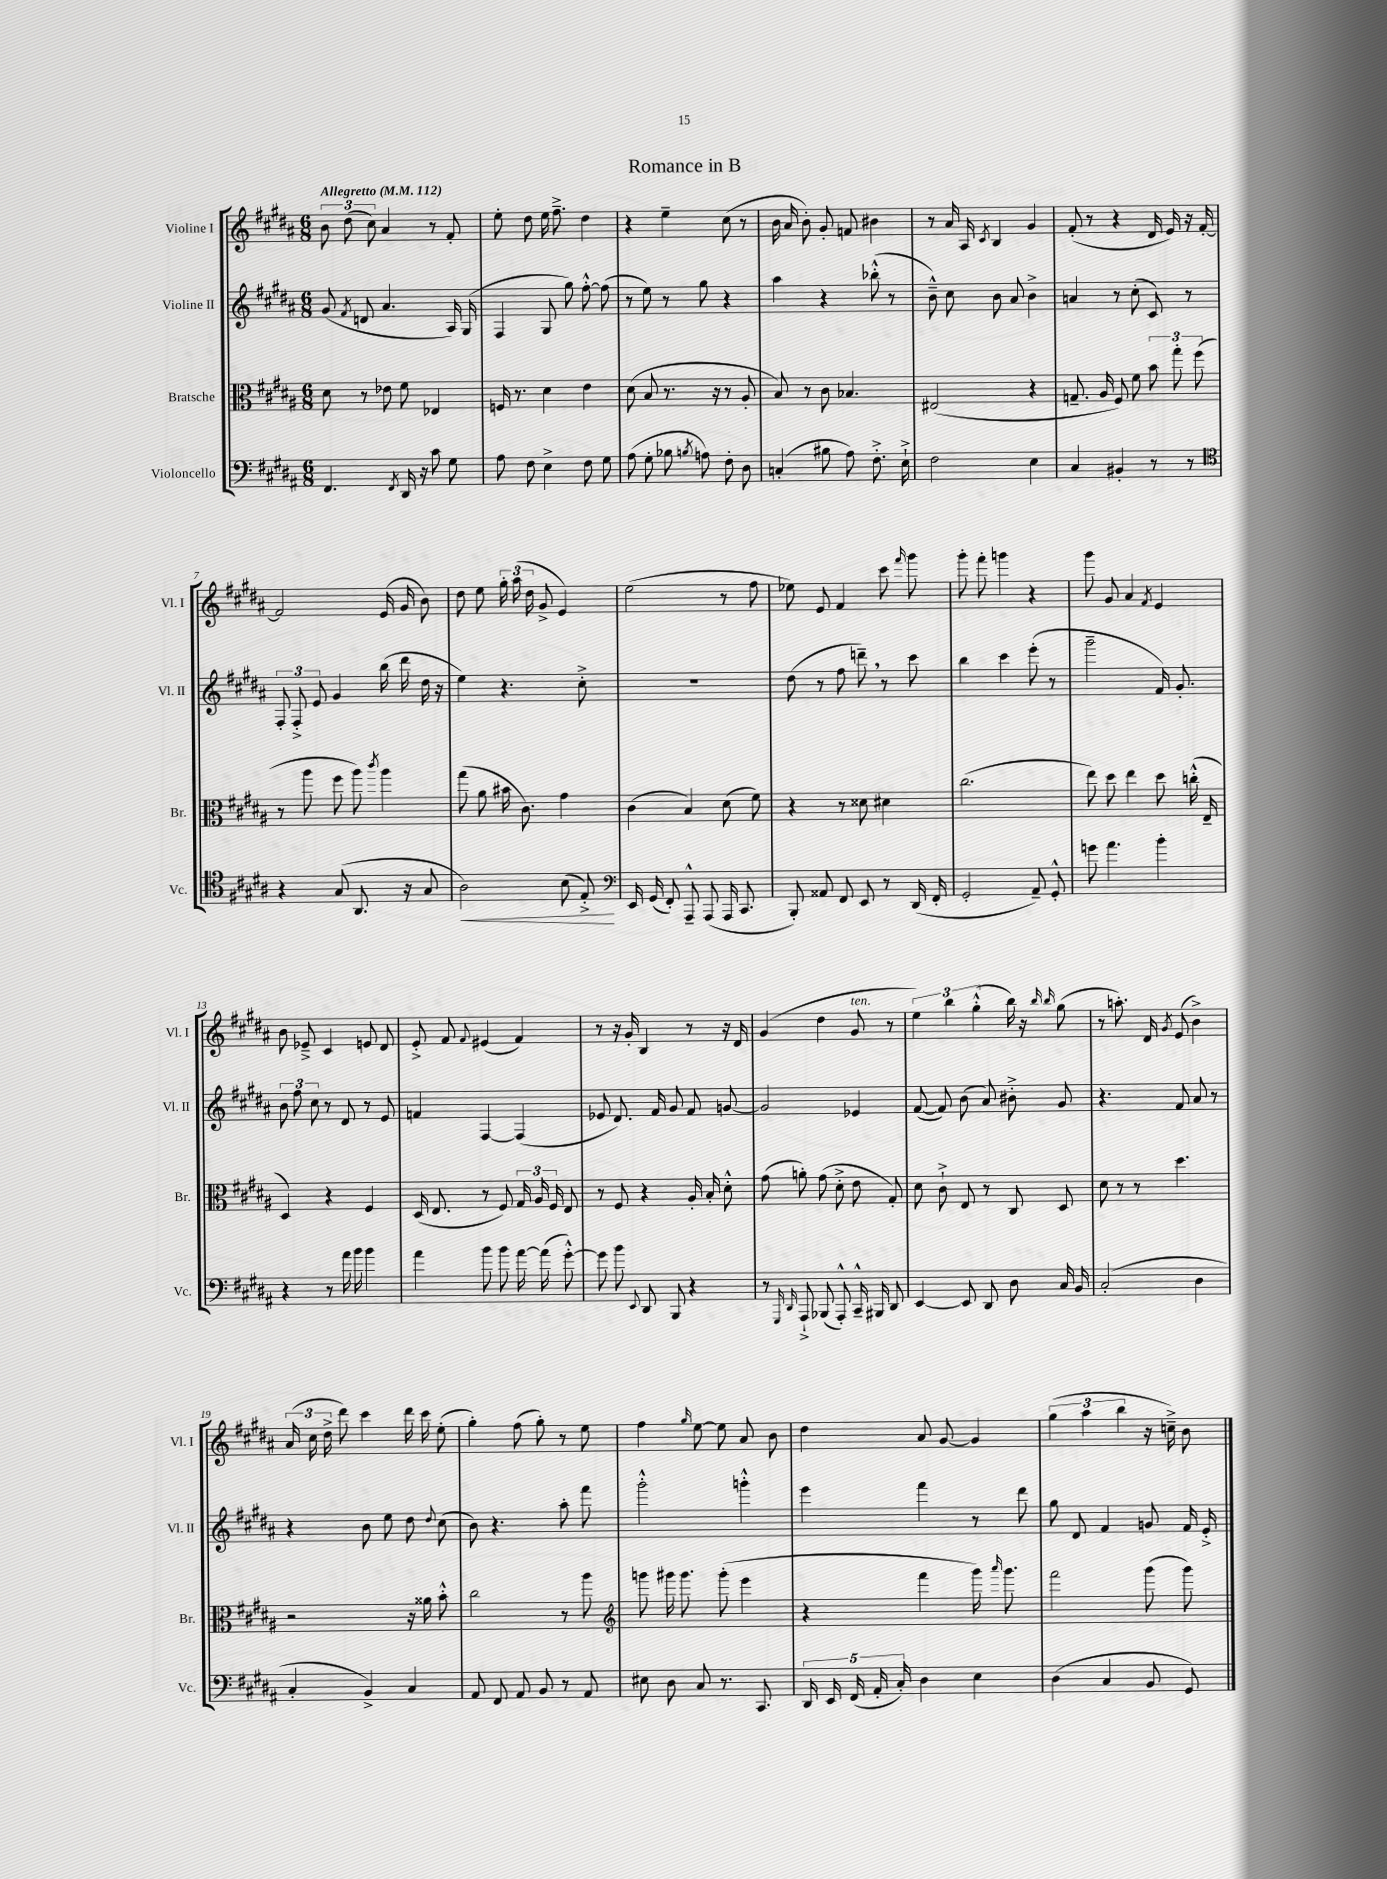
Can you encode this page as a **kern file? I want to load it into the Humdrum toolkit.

**kern	**kern	**kern	**kern
*staff4	*staff3	*staff2	*staff1
*clefF4	*clefC3	*clefG2	*clefG2
*k[f#c#g#d#a#]	*k[f#c#g#d#a#]	*k[f#c#g#d#a#]	*k[f#c#g#d#a#]
*M6/8	*M6/8	*M6/8	*M6/8
*MM112	*MM112	*MM112	*MM112
4.FF#/	8d#\	(8g#/	12b\
.	.	.	(12dd#\
.	.	8qf#/	.
.	8r	8d/	.
.	.	.	12cc#\)
.	8e-\	4.a#/	4a#/
8qFF#/	.	.	.
16DD#/	8f#\	.	.
16r	.	.	.
8c#\	4E-/	.	8r
8G#\	.	16A#/)	8f#'/
.	.	(16G#/	.
=	=	=	=
8A#\	16F/	4F#/	8ee'\
.	8.r	.	.
8F#\	.	.	8dd#\
4E^\	4d#\	8G#/	16ee\
.	.	.	8.ff#~^\
.	.	8gg#\)	.
8F#\	4e\	[8ff#'^^\	4dd#\
8G#\	.	(8ff#\]	.
=	=	=	=
(8A#\	(8d#\	8r	4r
8G#'\	8B/	8ee\)	.
8B-\	8.r	8r	4ee~\
8qB/	.	.	.
8A\)	.	8gg#\	.
.	16r	.	.
8F#'\	8r	4r	(8cc#\
8D#\	8A#'/	.	8r
=	=	=	=
(4C'/	8B/)	4aa#\	16b\
.	.	.	16a#/
.	8r	.	8b'\)
8B#\	8c#\	4r	8g#'/
8A#\)	4.B-/	.	8f/
8.F#'^\	.	(8bb-'^^\	4b#\
.	.	8r	.
16E`^\	.	.	.
=	=	=	=
2F#\	(2E#/	8b~^^\)	8r
.	.	8cc#\	16a#/
.	.	.	16A#/
.	.	.	8qc#/
.	.	8b\	4B/
.	.	8a#/	.
4E\	4r	4b^\	4g#/
=	=	=	=
4C#/	8.G~/	4a/	(8f#'/
.	.	.	8r
.	16A#/	.	.
4BB#'/	8F#/)	8r	4r
.	8f#\	(8cc#'\	.
8r	12b\	8c#/)	16d#/
.	.	.	16e/)
.	12gg#'\	.	.
8r	.	8r	16r
.	(12ff#\	.	.
.	.	.	[16f#'/
=	=	=	=
*clefC4	*	*	*
4r	8r	12F#'/	2f#/]
.	.	12F#'^/	.
.	8aa#\	.	.
.	.	12e/	.
(8G#/	8ff#\	4g#/	.
8.AA#/	8aa#\)	.	.
.	8qccc#/	.	.
.	4aa#\	(16bb\	(16e/
16r	.	16ddd#\	16g#/
8G#/	.	16dd#\	8b\)
.	.	16r	.
=	=	=	=
2A#\)	(8gg#\	4ee\)	8dd#\
.	8a#\	.	8ee\
.	16b#\	4.r	24gg#'\
.	.	.	(24aa#\
.	8.c#\)	.	.
.	.	.	24dd#\
.	.	.	8g#^/
(8B\	4g#\	.	4e/)
8E'^/)	.	8cc#'^\	.
=	=	=	=
*clefF4	*	*	*
16EE/	(4c#\	2.r	(2ee\
(16GG#/	.	.	.
8FF#'/)	.	.	.
8AAA#~^^/	4B/)	.	.
(8AAA#/	.	.	.
16AAA#/	(8d#\	.	8r
8.CC#/	.	.	.
.	8f#\)	.	8ff#\
=	=	=	=
8BBB'/)	4r	(8dd#\	8ee-\)
8AA##/	.	8r	8e/
8FF#/	8r	8ff#\	4f#/
8EE/	8d##\	8ddd~\)	.
8r	4d#\	8r	8ccc#\
.	.	.	16qqfff#/
(16DD#/	.	8ccc#\	8ggg#\
16FF#'/	.	.	.
=	=	=	=
2GG#'/	(2.cc#\	4bb\	8ggg#'\
.	.	.	8fff#'\
.	.	4ccc#\	4ggg\
8AA#~/)	.	(8eee'\	4r
8GG#'^^/	.	8r	.
=	=	=	=
8g\	8ee\)	2ggg#~\	8ggg#\
4.a#\	8dd#\	.	8g#/
.	4ee\	.	4a#/
.	.	.	8qf#/
4b'\	8dd#\	16f#/)	4e/
.	.	8.g#'/	.
.	(16cc'^^\	.	.
.	16E~/	.	.
=	=	=	=
4r	4D#/)	12b\	8b\
.	.	12ff#\	.
.	.	.	8e-~^/
.	.	12cc#\	.
8r	4r	8r	4c#/
16a#\	.	8d#/	.
16b\	.	.	.
4b\	4F#/	8r	8e/
.	.	8e/	8d#/
=	=	=	=
4a#\	(16D#/	4f/	8e'^/
.	8.E/	.	.
.	.	.	8f#/
.	.	.	8qqf#/
8b\	8r	[4F#/	(4e#/
8b\	8F#/)	.	.
[16a#\	24G#/	(4F#/]	4f#/)
.	24A#/	.	.
(16a#\]	.	.	.
.	24F#/	.	.
[8g#'^^\)	8E/	.	.
=	=	=	=
8g#\]	8r	8e-/	8r
8b\	8F#/	8.d#/)	16r
.	.	.	16g#'/
8qqEE/	.	.	.
8DD#/	4r	.	4B/
.	.	16f#/	.
8BBB/	.	8g#/	.
4r	16A#'/	8f#/	8r
.	16B'/	.	.
.	8d#'^^\	[8g/	16r
.	.	.	16d#/
=	=	=	=
8r	(8g#\	2g/]	(4g#/
16qqGGG#/	.	.	.
16qqDD#/	.	.	.
8AAA#`^/	8a'\)	.	.
(8BBB-/	(8g#\	.	4dd#\
8AAA#'^^/)	8d#'^\	.	.
16CC#~^^/	8e\	4e-/	8g#/
16BBB#/	.	.	.
8DD#/	8G#'/)	.	8r
=	=	=	=
[4EE/	8d#\	([8f#/	6ee\)
.	8c#`^\	8f#/])	.
.	.	.	6bb\
8EE/]	8E/	(8b\	.
.	.	.	(6gg#'^^\
8DD#/	8r	8a#/)	.
8D#\	8C#/	8b#'^\	16bb\)
.	.	.	16r
.	.	.	16qqbb/
.	.	.	16qqbb/
16C#/	8D#/	8g#/	(8gg#\
16BB/	.	.	.
=	=	=	=
(2C#'/	8d#\	4.r	8r
.	8r	.	8.aa'\)
.	8r	.	.
.	.	.	16d#/
.	.	.	8qg#/
.	4.dd#\	8f#/	(8e/
4D#\	.	8a#/	4b^\)
.	.	8r	.
=	=	=	=
4C#'/	2r	4r	(24a#/
.	.	.	24cc#\
.	.	.	24dd#^\
.	.	.	8ddd#\)
4BB^/)	.	8b\	4ccc#\
.	.	8ee\	.
4C#/	16r	8dd#\	16ddd#\
.	16a##\	.	16ccc#\
.	.	8qqdd#/	.
.	8b'^^\	(8cc#\	(8ee'\
=	=	=	=
8AA#/	2cc#\	8b\)	4gg#'\)
8FF#/	.	4.r	.
8AA#/	.	.	(8ff#\
8BB/	.	.	8gg#'\)
8r	8r	8aa#'\	8r
8AA#/	8aa#\	8fff#\	8ee\
=	=	=	=
*	*clefG2	*	*
8E#\	8ggg\	2ggg#'^^\	4ff#\
8D#\	16ggg#\	.	.
.	8.ggg#\	.	.
.	.	.	16qqgg#/
8C#/	.	.	[8ee\
8.r	(8ggg#'\	.	8ee\]
.	4eee\	4ggg'^^\	8a#/
8.CC#/	.	.	.
.	.	.	8b\
=	=	=	=
20DD#/	4r	4eee\	4dd#\
20EE/	.	.	.
(20FF#/	.	.	.
20AA#'/	.	.	.
20C#'/)	.	.	.
4D#\	4fff#\	4fff#\	8a#/
.	.	.	[8g#/
4E\	16ggg#\)	8r	4g#/]
.	16qqaaa#/	.	.
.	8.ggg#\	.	.
.	.	8ddd#\	.
=	=	=	=
(4D#\	2fff#\	8gg#\	(6gg#\
.	.	8d#/	.
.	.	.	6aa#\
4C#/	.	4f#/	.
.	.	.	6bb\
8BB/	(8ggg#\	8g/	16r
.	.	.	16cc~^\)
8GG#/)	8ggg#\)	16f#/	8b\
.	.	16e'^/	.
==	==	==	==
*-	*-	*-	*-
